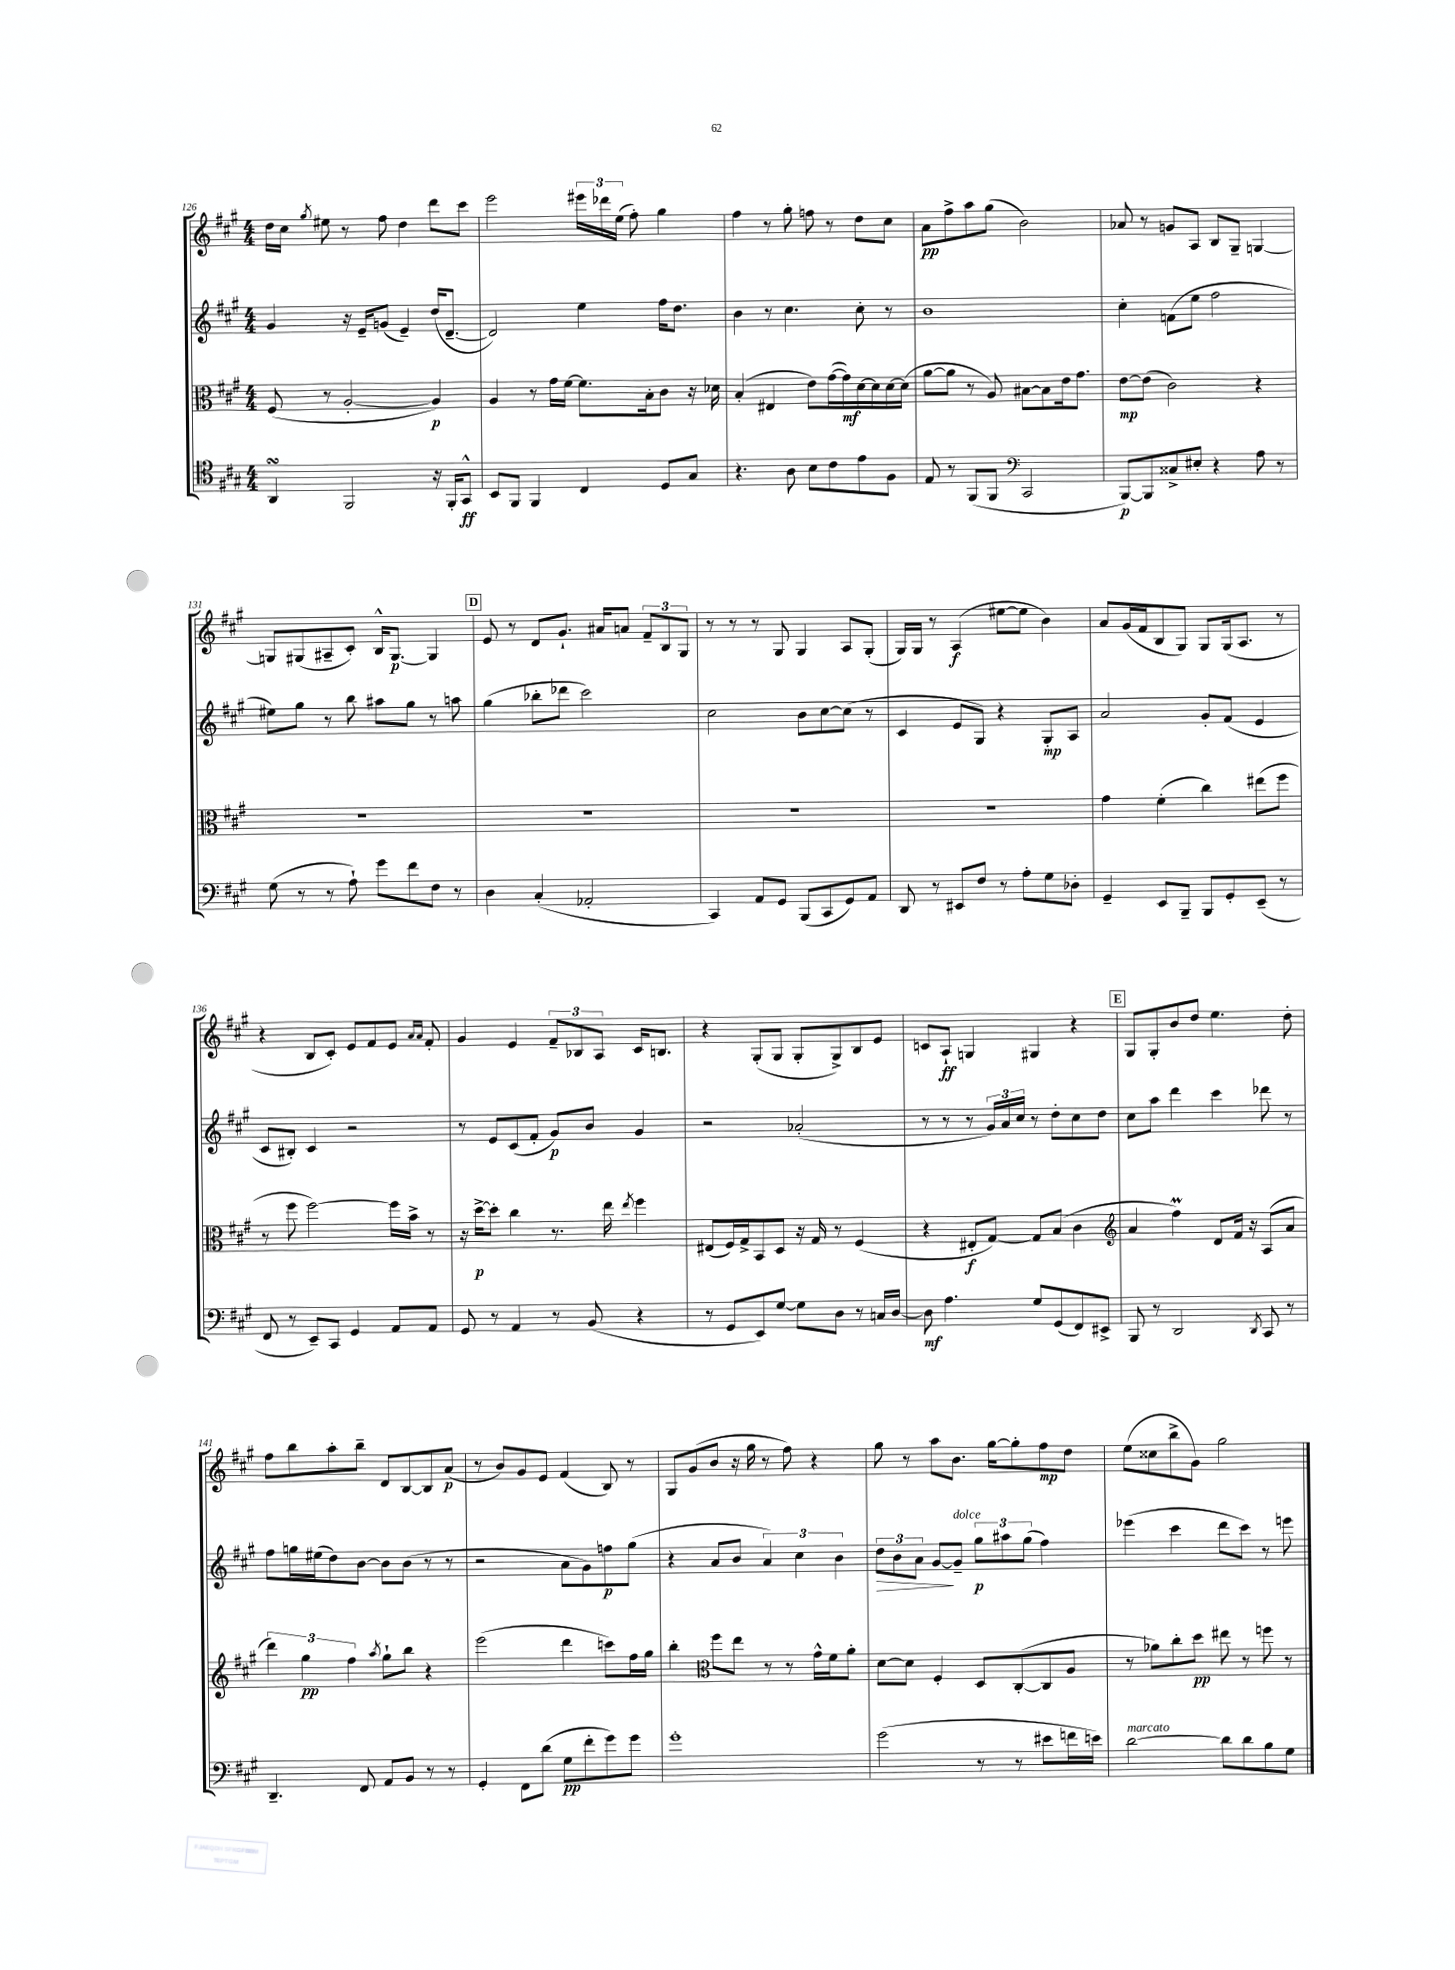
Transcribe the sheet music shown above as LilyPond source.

<<
\new StaffGroup <<
\new Staff = "s0" {
    \clef treble \key a \major \numericTimeSignature \time 4/4
    \autoBeamOff d''16[ cis''16] \acciaccatura { gis''8 } eis''8 r8 fis''8 d''4 d'''8[ cis'''8] |
    e'''2 \tuplet 3/2 { eis'''16[ des'''16 e''16]( } fis''8-.) gis''4 |
    fis''4 r8 gis''8-. f''8 r8 d''8[ cis''8] |
    a'8[\pp fis''8-> a''8 gis''8]( b'2) |
    aes'8 r8 g'8[ a8] b8[ gis8]-- g4~ |
    g8[ gis8( ais8-- cis'8]-.) b16[-^ gis8.]~\p gis4 |
    \mark \markup { \box "D" } e'8 r8 d'8[ gis'8.]-! ais'16[ a'8] \tuplet 3/2 { fis'8[-- b8 gis8] } |
    r8 r8 r8 gis8 gis4 a8[ gis8]-.( |
    gis16[) gis16] r8 a4\f( eis''8[~ eis''8] b'4) |
    a'8[ gis'16( fis'16 b8 gis8]) gis8[ gis16( a8.] r8 |
    r4 b8[ cis'8]-.) e'8[ fis'8 e'8] \grace { a'16[ a'16] } fis'8-. |
    gis'4 e'4 \tuplet 3/2 { fis'8[-- bes8 a8] } cis'16[ b8.] |
    r4 gis8[-.( gis8] gis8[-. gis8->) b8 e'8] |
    c'8[ a8]-!\ff g4 gis4 r4 |
    \mark \markup { \box "E" } gis8[ gis8-. b'8 d''8] e''4. d''8-. |
    fis''8[ b''8 a''8-. b''8]-- d'8[ b8~ b8 a'8]\p( |
    r8 b'8[) gis'8 e'8] fis'4( b8) r8 |
    gis8[ gis'8( b'8] r16 gis''16 r8 fis''8) r4 |
    gis''8 r8 a''8[ b'8.] gis''16[~ gis''8-. fis''8\mp d''8] |
    e''8[( cisis''8 b''8-> gis'8]) gis''2 \bar "|." |
}
\new Staff = "s1" {
    \clef treble \key a \major \numericTimeSignature \time 4/4
    \autoBeamOff gis'4 r16 e'16[-- g'8]( e'4--) d''16[( d'8.]~-- |
    d'2) e''4 fis''16[ d''8.] |
    b'4 r8 cis''4. cis''8-. r8 |
    b'1 |
    cis''4-. f'8[( e''8] fis''2 |
    eis''8[) gis''8] r8 b''8 ais''8[ gis''8] r8 a''8 |
    \mark \markup { \box "D" } gis''4( bes''8[-. des'''8] cis'''2) |
    cis''2 b'8[ cis''8~ cis''8]( r8 |
    cis'4 e'8[ gis8]) r4 gis8[-.\mp a8] |
    a'2 gis'8[-. fis'8]( e'4 |
    cis'8[ bis8]-.) cis'4 r2 |
    r8 e'8[ cis'8( fis'8]-. gis'8[\p) b'8] gis'4 |
    r2 aes'2-.( |
    r8 r8 r8 \tuplet 3/2 { gis'16[) a'16 cis''16] } r8 d''8[-. cis''8 d''8] |
    \mark \markup { \box "E" } cis''8[ a''8] d'''4 cis'''4 des'''8 r8 |
    fis''8[ g''16 eis''16( d''8) b'8]~ b'8[ b'8]( r8 r8 |
    r2 a'8[ gis'8) f''8\p gis''8]( |
    r4 a'8[ b'8] \tuplet 3/2 { a'4) cis''4 b'4 } |
    \tuplet 3/2 { d''8[\> b'8 a'8] } gis'8[~\! gis'8]--^\markup { \italic "dolce" } \tuplet 3/2 { gis''8[\p ais''8 gis''8]( } fis''4) |
    ees'''4( cis'''4 d'''8[ cis'''8]) r8 e'''8 \bar "|." |
}
\new Staff = "s2" {
    \clef alto \key a \major \numericTimeSignature \time 4/4
    \autoBeamOff fis8( r8 a2~-. a4\p) |
    a4 r8 gis'16[ fis'16]~ fis'8.[ b16-. cis'8] r16 des'16 |
    b4-.( eis4 e'8[) gis'16~( gis'16\mf) d'16~ d'16 d'16~ d'16]( |
    a'8[~ a'8] r8 a8) bis8[~ bis8 e'16 gis'8.] |
    e'8[~\mp e'8]( cis'2) r4 |
    r1 |
    \mark \markup { \box "D" } R1 |
    R1 |
    R1 |
    gis'4 fis'4-.( cis''4) eis''8[( fis''8] |
    r8 fis''8 fis''2~) fis''16[ b'16]-> r8 |
    r16 d''16[~->\p d''8]-. cis''4 r8. e''16 \acciaccatura { e''8 } fis''4 |
    eis8[( fis16) gis16-> b,8 d8] r16 gis16 r8 fis4( |
    r4 eis8[-.\f gis8]~) gis8[ b8]( cis'4 |
    \mark \markup { \box "E" } \clef treble a'4 fis''4\prall) d'8[ fis'16] r16 a8[( a'8] |
    \tuplet 3/2 { d'''4) gis''4\pp fis''4 } \acciaccatura { a''8 } gis''8[-! b''8] r4 |
    e'''2( d'''4 c'''8[) fis''16 gis''16] |
    b''4-. \clef alto fis''8[ e''8] r8 r8 gis'16[-^ fis'16 a'8]-. |
    d'8[~ d'8] fis4-. d8[ cis8~-.( cis8 a8] |
    r8 aes'8[) cis''8-. d''8]\pp eis''8 r8 f''8 r8 \bar "|." |
}
\new Staff = "s3" {
    \clef tenor \key a \major \numericTimeSignature \time 4/4
    \autoBeamOff a,4\turn fis,2 r16 fis,16[-. gis,8]-^\ff |
    b,8[ fis,8] fis,4 cis4 d8[ gis8] |
    r4. a8 b8[ cis'8 e'8 fis8] |
    e8 r8 fis,8[( fis,8] \clef bass cis,2 |
    b,,8[~\p) b,,8 cisis8-> eis8]-. r4 a8 r8 |
    gis8( r8 r8 a8-!) gis'8[ fis'8 fis8] r8 |
    \mark \markup { \box "D" } d4 cis4-.( aes,2-. |
    cis,4) a,8[ gis,8] b,,8[( cis,8 gis,8) a,8] |
    d,8 r8 eis,8[ fis8] r8 a8[-. gis8 des8]-. |
    gis,4-- e,8[ b,,8]-- b,,8[ gis,8-. e,8]--( r8 |
    fis,8 r8 e,8[--) cis,8] gis,4 a,8[ a,8] |
    gis,8 r8 a,4 r8 b,8( r4 |
    r8 gis,8[ e,8) gis8]~ gis8[ d8] r8 c16[ d16]~ |
    d8\mf a4. gis8[ gis,8( fis,8) eis,8]-> |
    \mark \markup { \box "E" } b,,8 r8 d,2 \acciaccatura { d,8 } cis,8 r8 |
    d,4.-- fis,8 a,8[ b,8] r8 r8 |
    gis,4-. fis,8[ d'8]( gis8[\pp fis'8-. gis'8) gis'8] |
    gis'1-. |
    gis'2( r8 r8 eis'8[ f'16 e'16]) |
    d'2~^\markup { \italic "marcato" } d'8[ d'8 b8 gis8] \bar "|." |
}
>>
>>
\layout { \context { \Score currentBarNumber = #126 } }
